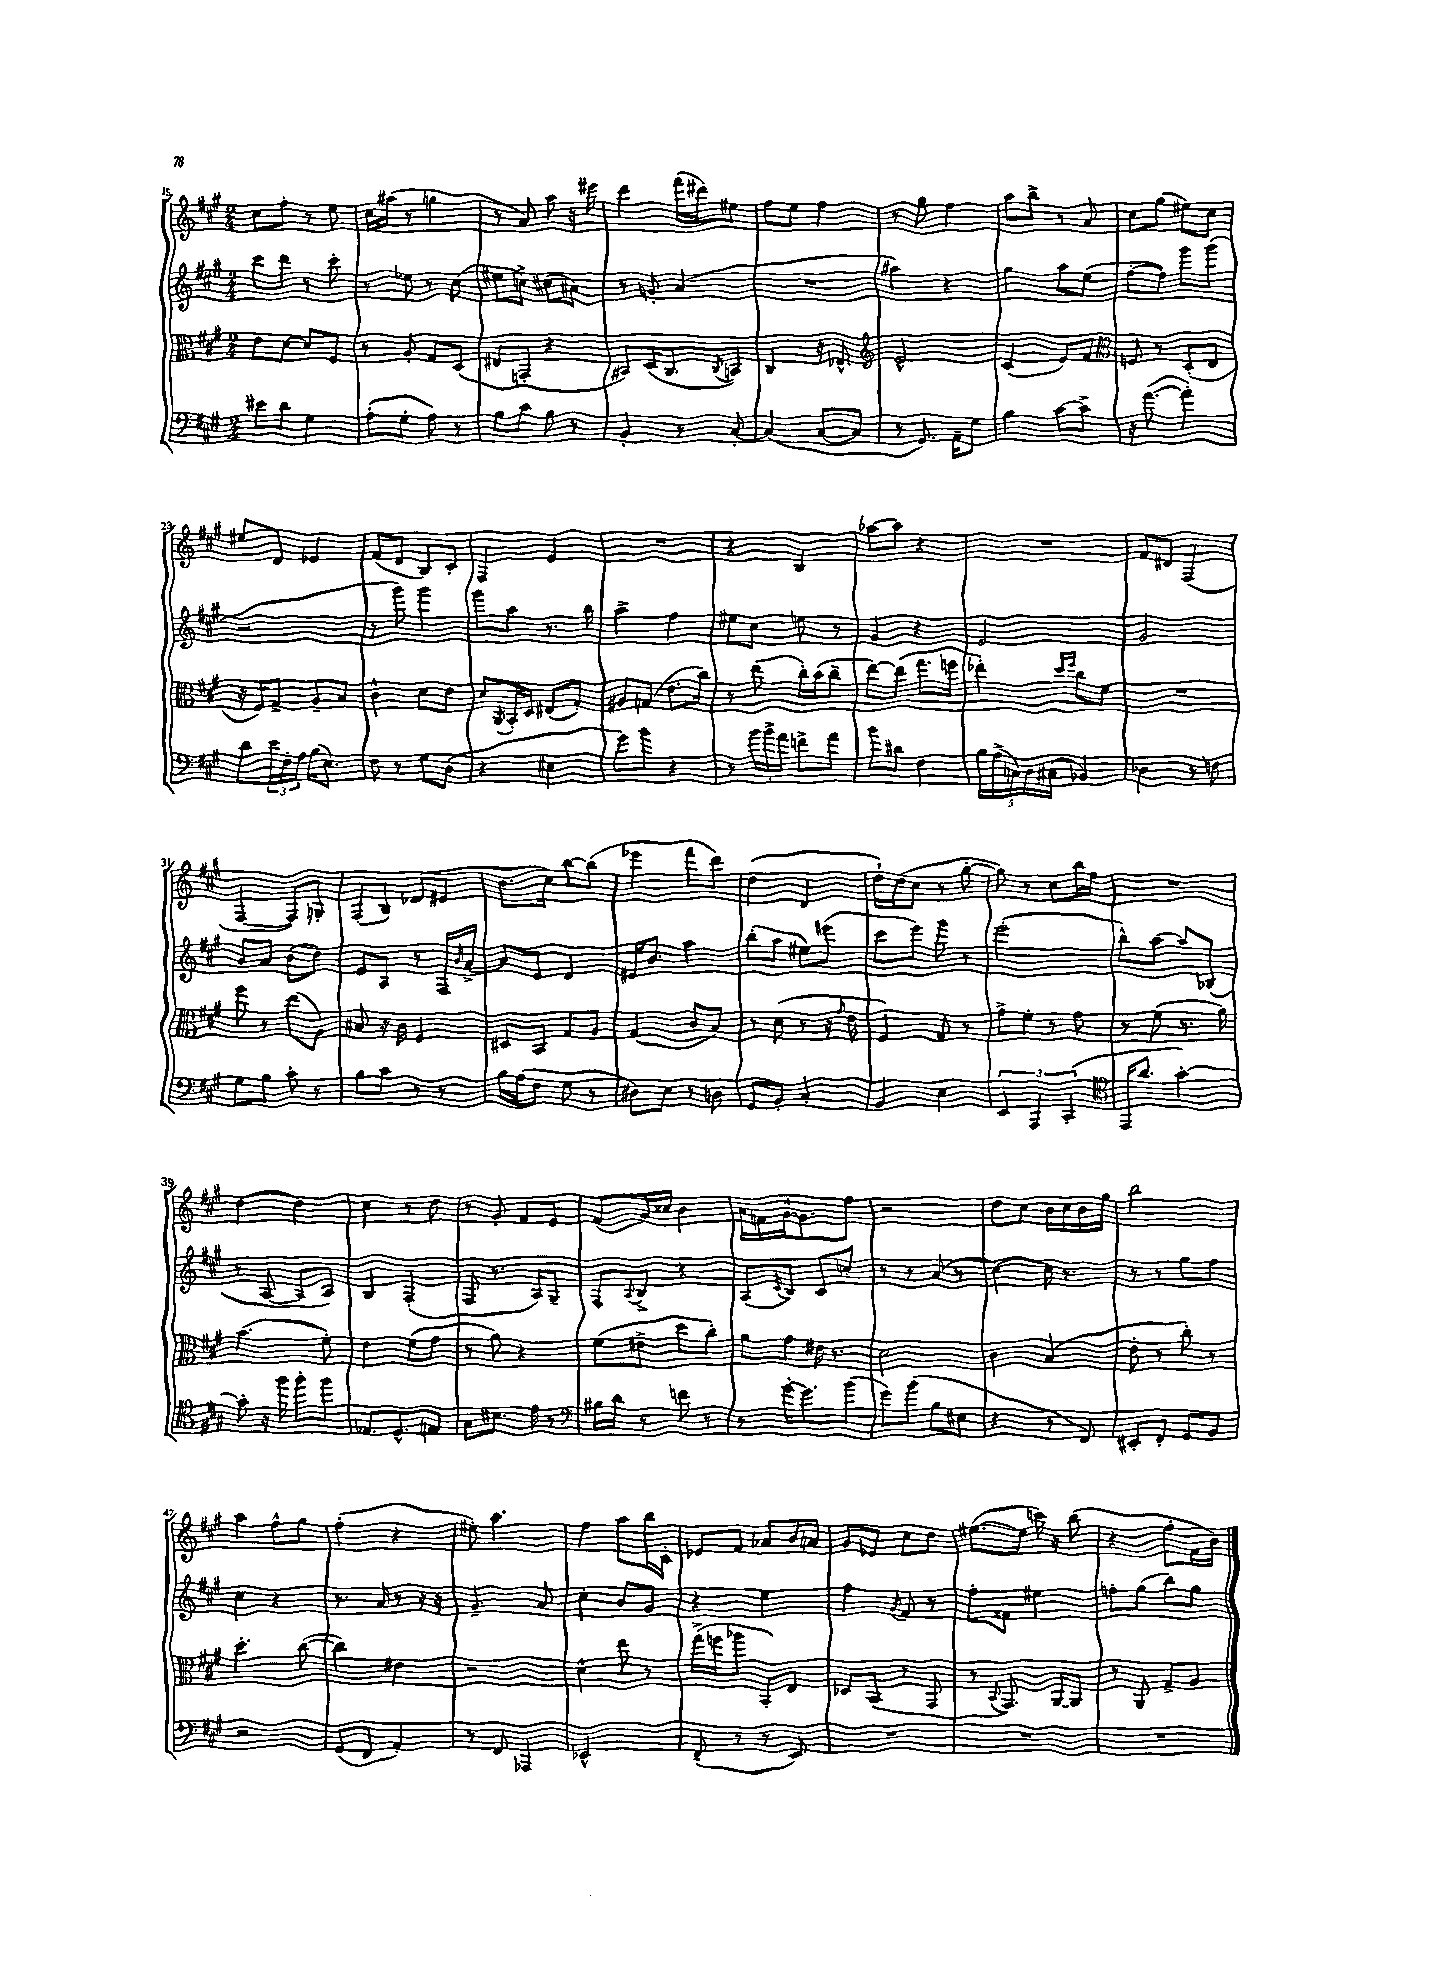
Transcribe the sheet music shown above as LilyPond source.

<<
\new StaffGroup <<
\new Staff = "s0" {
    \clef treble \key a \major \numericTimeSignature \time 2/4
    cis''8 fis''8-. r8 e''8 |
    cis''16 ais''16( r8 g''4 |
    r8 a'8) a''8 r16 eis'''16 |
    d'''4 fis'''16( dis'''16) eis''8 |
    fis''8 e''8 fis''4 |
    r8 gis''8 fis''4 |
    a''8 b''8-> r8 a'8 |
    cis''8 gis''8( eis''8) cis''8 |
    eis''8 d'8 ees'4 |
    fis'8( d'8 b8) cis'8-. |
    fis4 e'4 |
    R2 |
    r4 b4 |
    aes''8~ aes''8 r4 |
    R2 |
    fis'8 dis'8 fis4( |
    fis4~ fis8) g8-. |
    fis8-.( b8) des'8( eis'8 |
    d''8. cis''16) b''8~ b''8( |
    ees'''4 fis'''8 d'''8) |
    d''4( d'4 |
    d''16-!) d''16( cis''8 r8 gis''8~-. |
    gis''8) r8 cis''8 b''16 fis''16 |
    R2 |
    d''4~ d''4 |
    cis''4 r8 d''8 |
    r8 gis'8-. fis'8 e'8 |
    fis'8( gis'16) cisis''16 b'4 |
    a'16 f'16 gis'16~-^ gis'8. fis''8 |
    r2 |
    d''8 cis''8 b'16 cis''16 b'16 gis''16 |
    b''2 |
    a''4 fis''8-^ gis''8 |
    fis''4-.( r4 |
    eis''8-.) a''4. |
    fis''4 a''8 b''16 cis'16-. |
    ees'8 fis'8 aes'8 b'16 a'16 |
    gis'8 ees'8 cis''8 d''8 |
    eis''8.~( eis''16 c'''16) r16 b''8( |
    r4 fis''8-. fis'16 b'16) \bar "|." |
}
\new Staff = "s1" {
    \clef treble \key a \major \numericTimeSignature \time 2/4
    cis'''8 d'''8 r8 cis'''8-. |
    r8 ees''8 r8 cis''8( |
    eis''8 c''8->) cis''8( ais'8) |
    r8 g'8-. a'4( |
    R2 |
    ais''4) r4 |
    gis''4 a''8 e''8( |
    fis''8~-. fis''8) gis'''8 gis'''8( |
    r2 |
    r8 gis'''8) gis'''4 |
    gis'''8 a''8 r8. b''16 |
    a''4-> fis''4 |
    eis''8 cis''8 e''8 r8 |
    gis'4 r4 |
    e'2 |
    gis'2 |
    b'8 a'8 b'8( d''8) |
    e'8 a8 r8 fis16 \grace { b'16 } a'16~-> |
    a'8 e'8 d'4 |
    eis'16 b'8. a''4 |
    b''8-.( a''8 eis''8) eis'''8( |
    cis'''8 e'''8) gis'''8 r8 |
    e'''2-.( |
    b''8-^) a''8~ a''8 bes8( |
    r8 a8~ a8 a8) |
    b4 fis4-.( |
    fis8 r8. a16) gis8-- |
    fis8 \appoggiatura { a8 } b8-> r4 |
    a8( \acciaccatura { cis'8 } b8) cis'8 c''8-. |
    r8 r8 a'8( r8 |
    cis''4~) cis''16 r8. |
    r8 r8 gis''8 fis''8 |
    cis''4 r4 |
    r8. a'16 r8 r16 r16 |
    gis'4.-- a'8 |
    cis''4-. b'8 gis'8 |
    r4 e''4 |
    fis''4 \acciaccatura { gis'8 } fis'8 r8 |
    fis''8-. fisis'8 eis''4 |
    f''8-. gis''8( b''8) gis''8 \bar "|." |
}
\new Staff = "s2" {
    \clef alto \key a \major \numericTimeSignature \time 2/4
    e'8 d'8~ d'8 fis8 |
    r8 a8-. gis8 d8( |
    eis8 g,8-. r4 |
    bis,8) d16( cis8. \acciaccatura { cis8 } b,8) |
    cis4 r16 ees8.-^ |
    \clef treble e'2-^ |
    cis'4( e'8) fis'8 |
    \clef alto f8 r8 d8-.( e8 |
    r16 fis16) gis8-> a8-- b8 |
    cis'4-^ d'8 e'8 |
    d'8 \acciaccatura { a,8 } b,16-. d16 eis8( gis8-.) |
    ais8 g8( e'8. cis''16) |
    r8 e''8( cis''16-.) b'16( cis''8-- |
    e''8~) e''8( gis''8. f''16 |
    ees''4-.) \grace { d''16 fis''16 } cis''8 fis'8 |
    R2 |
    fis''8 r8 e''8( a8) |
    bis8 r16 cis'16 fis4 |
    dis8 b,8 gis8 a8 |
    gis4( cis'8 b8) |
    r8 d'8( r8 r16 \grace { gis'16 } e'16 |
    fis4) gis8 r8 |
    gis'8-> fis'8-. r8 gis'8 |
    r8 fis'8( r8. a'16) |
    b'4.( fis'8-.) |
    e'4 fis'8( gis'8 |
    r8 a'8) r4 |
    fis'8( eis'8-> d''8 cis''8-.) |
    a'8 gis'8 eis'16 r8. |
    d'2 |
    cis'4 b4( |
    e'8-. r8 cis''8-.) r8 |
    d''4.-. cis''8~( |
    cis''4) eis'4 |
    r2 |
    d'4-^ e''8 r8 |
    gis''16->( f''16 aes''8 b,8-.) e8 |
    des8 b,8( r8 gis,8 |
    r8 \appoggiatura { b,8 } gis,8.) a,16~ a,8 |
    r8 a,8 gis8-> a8 \bar "|." |
}
\new Staff = "s3" {
    \clef bass \key a \major \numericTimeSignature \time 2/4
    eis'8 d'8 gis4 |
    a8-.( gis8-. a8) r8 |
    b8 cis'8 b8 r8 |
    b,4-. r8 cis8~-. |
    cis4( cis8~ cis8 |
    r8 gis,8.) a,16-- gis8 |
    b4 cis'8~ cis'8-> |
    r16 a'8.~( a'4-.) |
    d'8 \tuplet 3/2 { e'16 fis16-. a16 } b16( e8.) |
    fis8 r8 gis8 d8( |
    r4 eis4 |
    gis'8) b'8 r4 |
    r8 \tuplet 3/2 { b'16 b'16-> a'16 } f'8-> a'8 |
    b'8 dis'8 fis4 |
    \tuplet 5/4 { b16 a16->( c16) d16 cis16( } bes,4) |
    des4 r8 f8 |
    gis8 b8 cis'8-. r8 |
    b8 cis'8 r8 r8 |
    b16 a16( fis8 gis8 r8 |
    dis8) e8 r8 d8 |
    gis,8 b,8-. cis4-. |
    b,4 e4 |
    \tuplet 3/2 { e,4 a,,4 cis,4-.( } |
    \clef tenor e,16 a'8. gis'4~-.) |
    gis'8-. r16 fis''16 fis''8-. fis''8 |
    ees8. d8.-^ e8 |
    gis8 bis8. e'16 r8 |
    \clef bass bis16 d'16 r8 f'8 r8 |
    r8 gis'16~-. gis'8. b'8( |
    gis'8) b'8( b8 eis8 |
    r4 r8 fis,8) |
    eis,8-. fis,8-. gis,8 b,8 |
    r2 |
    gis,8( fis,8 a,4-.) |
    r8 fis,8 aes,,4 |
    ees,2-^ |
    fis,8--( r8 r8 e,8) |
    R2 |
    R2 |
    R2 \bar "|." |
}
>>
>>
\layout { \context { \Score currentBarNumber = #15 } }
